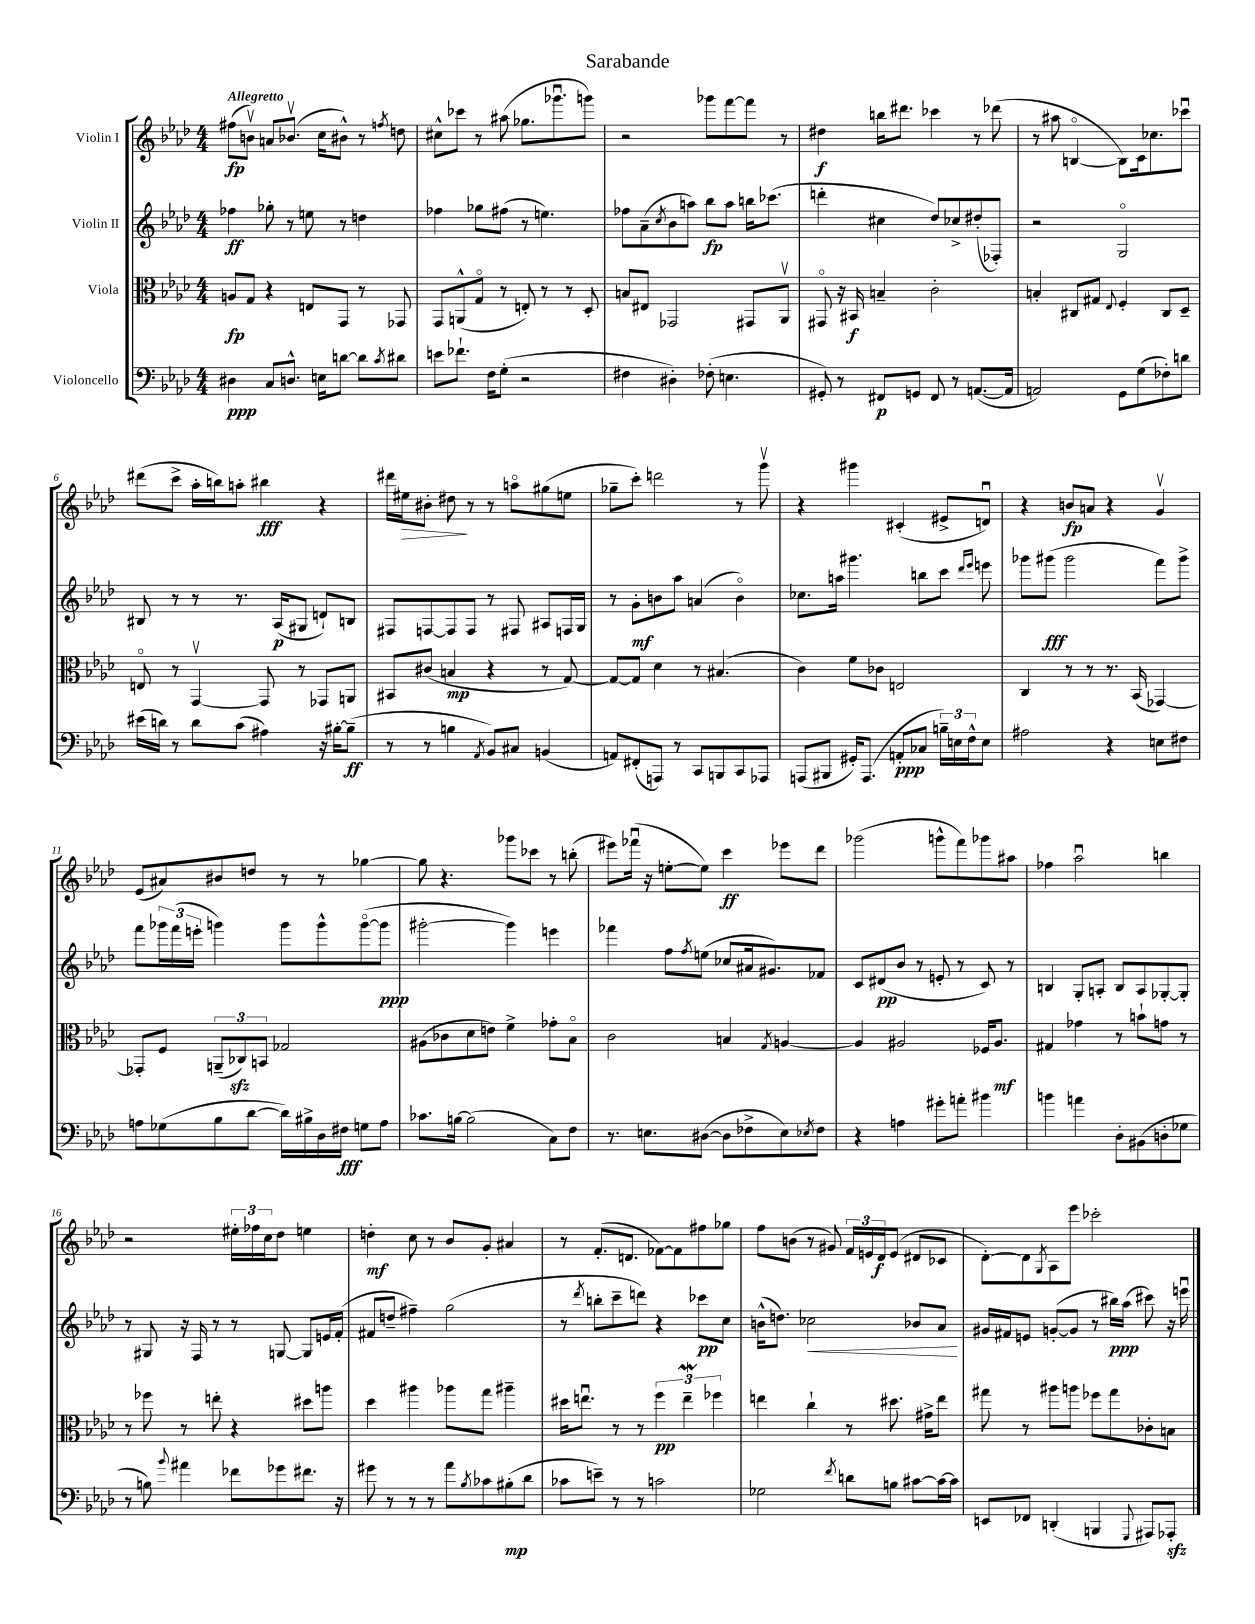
\header { title = "Sarabande" }
<<
\new StaffGroup <<
\new Staff = "s0" \with { instrumentName = "Violin I" } {
    \clef treble \key aes \major \numericTimeSignature \time 4/4 \tempo "Allegretto"
    fis''8\fp( b'8\upbow) a'8 bes'8.\upbow( c''16 bis'8-^) r8 \acciaccatura { f''8 } d''8 |
    cis''8-^ ces'''8 r8 ais''8( ges''8. ges'''8.\downbow g'''8) |
    r2 ges'''8 f'''8~ f'''8 r8 |
    dis''4\f b''16 dis'''8. ces'''4 r8 des'''8( |
    r8 ais''8 b4~\flageolet b8) c'16 ces''8. ces'''8\downbow |
    dis'''8( c'''8-> aes''16-. b''16) a''8-. bis''4\fff r4 |
    dis'''16 eis''16\> bis'8-. dis''8\! r8 r8 a''8\flageolet gis''8( e''8 |
    ges''8-- c'''8-.) d'''2 r8 g'''8\upbow |
    r4 gis'''4 cis'4-.( eis'8-> d'8\downbow) |
    r4 b'8\fp a'8 r4 g'4\upbow |
    ees'8( ais'8) bis'8 d''8 r8 r8 ges''4~ |
    ges''8 r4. ges'''8 ces'''8 r8 b''8-.( |
    eis'''8) fes'''16\downbow( r16 e''8~-. e''8) c'''4\ff ees'''8 des'''8 |
    ges'''2( g'''8-^ f'''8) ges'''8 ais''8 |
    fes''4 aes''2\downbow b''4 |
    r2 \tuplet 3/2 { eis''16-. fes''16 c''16 } des''8 e''4 |
    d''4-.\mf c''8 r8 bes'8 g'8-. ais'4 |
    r8 f'8.-.( d'8. fes'8~) fes'8 fis''8 ges''8 |
    f''8 b'8( r8 gis'8) \tuplet 3/2 { f'16 e'16 des'16\f } e'8( dis'8 ces'8 |
    des'8~-.) des'8 \acciaccatura { g8 } aes8 ees'''8 ces'''2-. \bar "|." |
}
\new Staff = "s1" \with { instrumentName = "Violin II" } {
    \clef treble \key aes \major \numericTimeSignature \time 4/4
    fes''4\ff ges''8-. r8 e''8 r8 d''4 |
    fes''4 ges''8 fis''8( r8 e''4.) |
    fes''8 aes'8--( \acciaccatura { c''8 } bes'8 a''8) bes''8\fp a''8 b''16 ces'''8.( |
    d'''4-. cis''4 des''8) ces''8-> dis''8-.( fes8-.) |
    r2 g2\flageolet |
    bis8 r8 r8 r8. aes16\p( gis8 d'8-!) b8 |
    fis8 f8~ f8 f8 r8 fis8 ais8 f16 g16 |
    r8 g'8-.\mf b'8 aes''8 a'4( b'4\flageolet) |
    ces''8. a''16 gis'''4. b''8 c'''8 \grace { des'''16 ees'''16 } e'''8 |
    ges'''8 gis'''8\fff( gis'''2 f'''8) gis'''8-> |
    f'''8 \tuplet 3/2 { ges'''16 f'''16( e'''16-. } g'''4) g'''8 g'''8-^ g'''8~\flageolet( g'''8\ppp |
    gis'''2~-. gis'''4) e'''4 |
    fes'''4 f''8 \acciaccatura { f''8 } e''8( ces''8 ais'16 gis'8.) fes'8 |
    c'8 dis'8\pp( bes'8 r8 e'8-. r8 c'8) r8 |
    b4 g8-. a8-. b8 a8 ges8~-. ges8-. |
    r8 gis8 r16 f16 r8 r8 g8~ g8 e'16 f'16-.( |
    fis'8 d''8-- fis''4--) g''2( |
    r8 \acciaccatura { des'''8 } b''8-. c'''8-- d'''8) r4 ces'''8\pp c''8 |
    b'16-^( d''8.) ces''2\< bes'8 aes'8\! |
    gis'16 fis'16 e'8 g'8~-.( g'8 r8 bis''16\ppp) aes''16( cis'''8) r16 e'''16\downbow \bar "|." |
}
\new Staff = "s2" \with { instrumentName = "Viola" } {
    \clef alto \key aes \major \numericTimeSignature \time 4/4
    a8\fp g8 r4 e8 g,8 r8 ges,8 |
    g,8 a,8-^( g8\flageolet r8 e8-.) r8 r8 des8-. |
    b8 eis8 ges,2 gis,8 aes,8\upbow |
    gis,8\flageolet r16 bis,16\f b4-- c'2-. |
    b4-. cis8 gis8 \appoggiatura { ees8 } f4-. cis8 des8-- |
    e8\flageolet r8 g,4~\upbow g,8 r8 ges,8 a,8 |
    bis,8 cis'8( b4\mp r4 r8 g8~) |
    g8~ g8 des'4 r8 bis4.( |
    c'4) f'8 ces'8 e2 |
    c4 r8 r8 r8. bes,16( ges,4~) |
    ges,8-. f8 \tuplet 3/2 { a,8--( ces8\sfz) b,8 } ges2 |
    ais8( ces'8 des'8 e'8) f'4-> ges'8-. bes8\flageolet |
    c'2 b4 \acciaccatura { g8 } a4~ |
    a4 ais2 fes16 ais8.\mf |
    gis4 ges'4 r8 b'8-! g'8 r8 |
    r8 fes''8 r8 e''8-. r4 dis''8 a''8 |
    des''4 ais''4 aes''8 g''8 ais''4-- |
    dis''16 e''8.\downbow r8 r8 \tuplet 3/2 { f''4\pp e''4--\mordent fes''4 } |
    e''4 c''4-! r8 dis''8. gis'16-> e''8 |
    gis''8 r8 ais''8 a''8 fes''8 gis''8 ces'8-. b8 \bar "|." |
}
\new Staff = "s3" \with { instrumentName = "Violoncello" } {
    \clef bass \key aes \major \numericTimeSignature \time 4/4
    dis4\ppp c8 d8.-^ e16 d'8~ d'8 \acciaccatura { c'8 } dis'8 |
    e'8 fes'8.-! f16 g8-.( r2 |
    fis4 dis4-.) fes8-.( e4. |
    gis,8-.) r8 fis,8\p g,8 fis,8 r8 a,8.~( a,16 |
    a,2) g,8 g8( fes8-.) d'8 |
    eis'16( d'16) r8 d'8 c'8( ais4) r16 bis16~-. bis8--\ff( |
    r8 r8 b4 \acciaccatura { aes,8 } bes,8) cis8 b,4( |
    a,8) fis,8-.( a,,8) r8 c,8 b,,8 c,8 aes,,8 |
    a,,8( bis,,8 gis,16-.) a,,8.( a,8-.\ppp ces8 \tuplet 3/2 { b16--) e16 f16-^ } e8 |
    ais2 r4 e8 fis8 |
    a8 ges8( bes8 des'8~ des'16) bis16-> des16 fis16\fff g8 a8 |
    ces'8. b16~ b2( c8) f8 |
    r8. e8. dis8~( dis8 fes8-> e8) \acciaccatura { ees8 } fes8 |
    r4 a4 gis'8-. a'8-. bis'4 |
    b'4 a'4 des8-. bis,8( d8-. ges8 |
    r8 b8) \appoggiatura { bes'8 } ais'4 fes'8 ges'8 fis'8. r16 |
    gis'8 r8 r8 r8 aes'8 \acciaccatura { bes8 } ces'8 bis8-.\mp( des'8 |
    ces'8 e'8--) r8 r8 c'2 |
    ges2 \acciaccatura { f'8 } d'8 b8 cis'8~ cis'16~ cis'16 |
    e,8 fes,8 d,4-.( b,,4 \appoggiatura { g,,8 } ais,,8) aes,,8-.\sfz \bar "|." |
}
>>
>>
